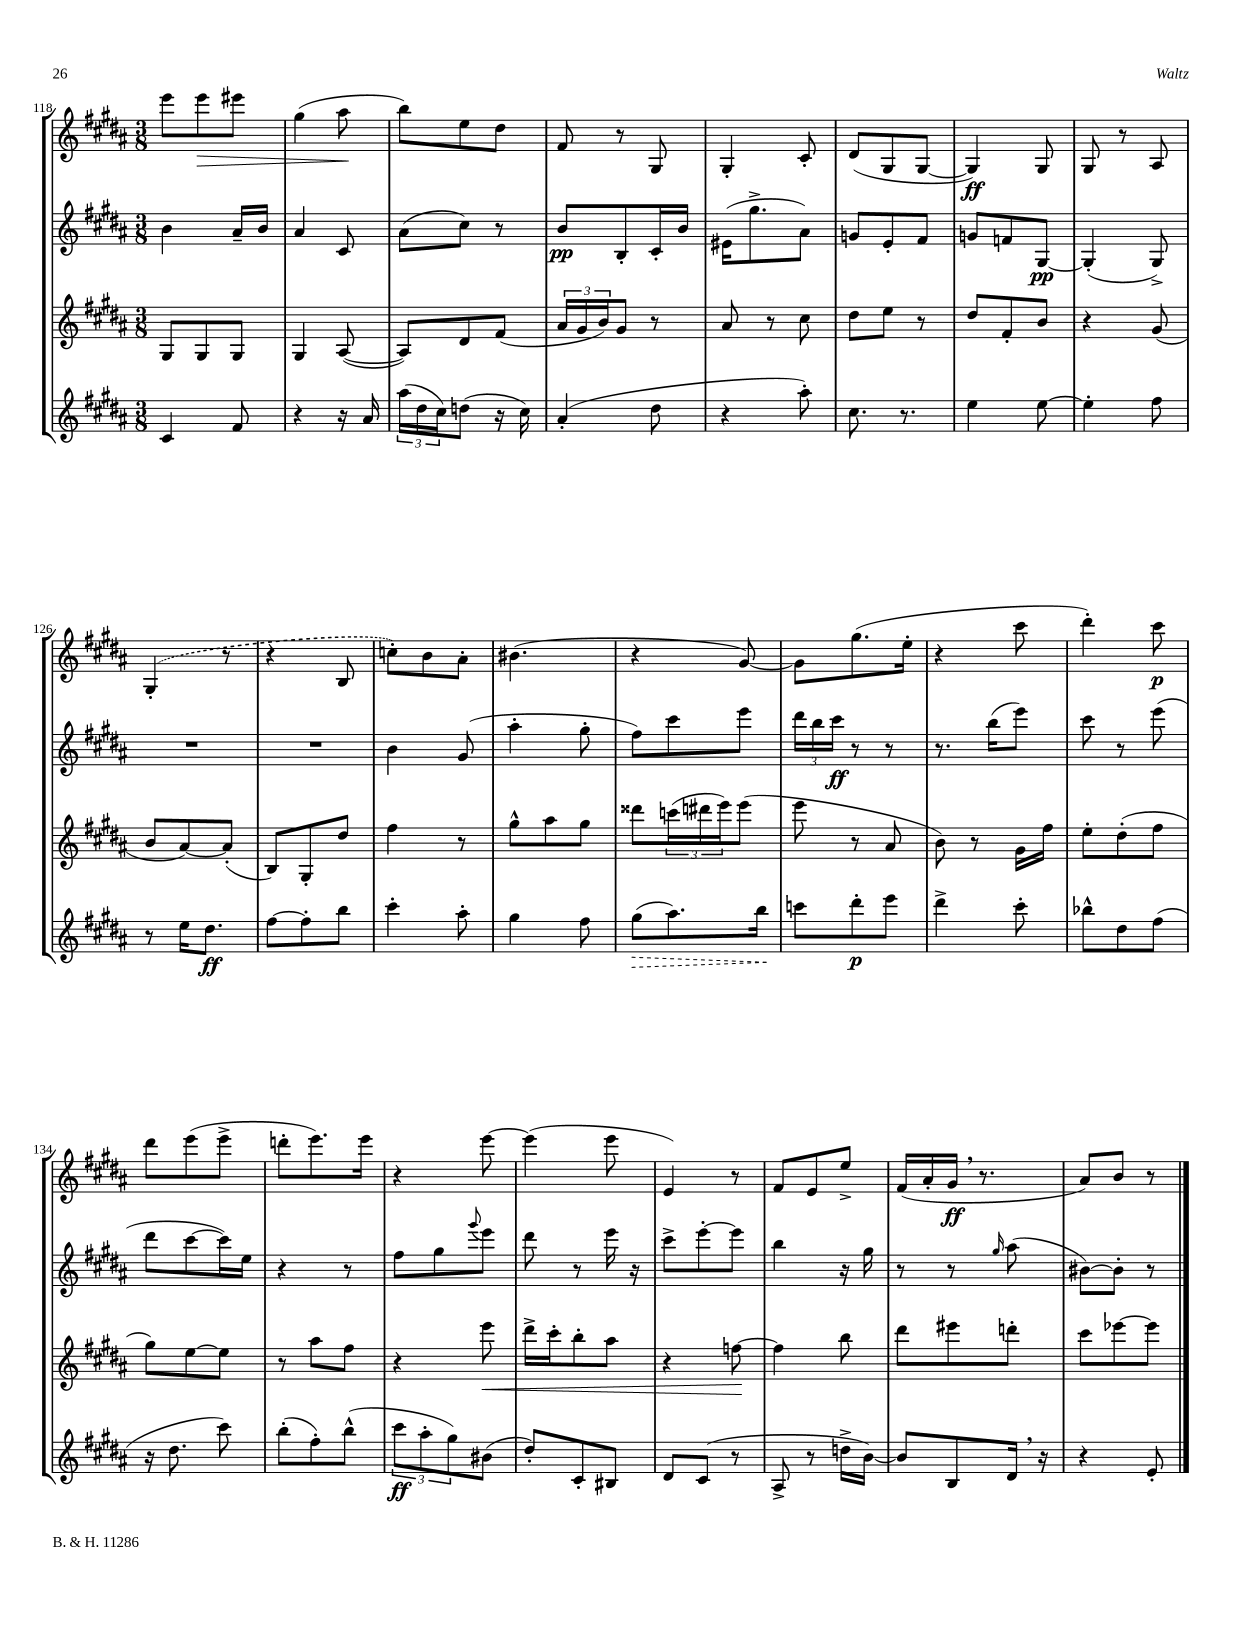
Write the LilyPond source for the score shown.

<<
\new StaffGroup <<
\new Staff = "s0" {
    \clef treble \key b \major \numericTimeSignature \time 3/8
    e'''8 e'''8\> eis'''8 |
    gis''4( ais''8\! |
    b''8) e''8 dis''8 |
    fis'8 r8 gis8 |
    gis4-. cis'8-. |
    dis'8( gis8 gis8~ |
    gis4\ff) gis8 |
    gis8 r8 ais8 |
    \once \slurDashed gis4-.( r8 |
    r4 b8 |
    c''8-.) b'8 ais'8-. |
    bis'4.( |
    r4 gis'8~) |
    gis'8 gis''8.( e''16-. |
    r4 cis'''8 |
    dis'''4-.) cis'''8\p |
    dis'''8 e'''8( e'''8-> |
    d'''8-. e'''8.) e'''16 |
    r4 e'''8~ |
    e'''4( e'''8 |
    e'4) r8 |
    fis'8 e'8 e''8-> |
    fis'16( ais'16-. gis'16\ff \breathe r8. |
    ais'8) b'8 r8 \bar "|." |
}
\new Staff = "s1" {
    \clef treble \key b \major \numericTimeSignature \time 3/8
    b'4 ais'16-- b'16 |
    ais'4 cis'8 |
    ais'8( cis''8) r8 |
    b'8\pp b8-. cis'16-. b'16 |
    eis'16( gis''8.-> ais'8) |
    g'8 e'8-. fis'8 |
    g'8 f'8 gis8~\pp |
    gis4-.( gis8->) |
    R4. |
    R4. |
    b'4 gis'8( |
    ais''4-. gis''8-. |
    fis''8) cis'''8 e'''8 |
    \tuplet 3/2 { dis'''16 b''16 cis'''16\ff } r8 r8 |
    r8. b''16( e'''8) |
    cis'''8 r8 e'''8( |
    dis'''8 cis'''8~ cis'''16) e''16 |
    r4 r8 |
    fis''8 gis''8 \appoggiatura { gis'''8 } e'''8 |
    dis'''8 r8 e'''16 r16 |
    cis'''8-> e'''8~-. e'''8 |
    b''4 r16 gis''16 |
    r8 r8 \grace { gis''16 } ais''8( |
    bis'8~) bis'8-. r8 \bar "|." |
}
\new Staff = "s2" {
    \clef treble \key b \major \numericTimeSignature \time 3/8
    gis8 gis8 gis8 |
    gis4 ais8~( |
    ais8) dis'8 fis'8( |
    \tuplet 3/2 { ais'16 gis'16 b'16) } gis'8 r8 |
    ais'8 r8 cis''8 |
    dis''8 e''8 r8 |
    dis''8 fis'8-. b'8 |
    r4 gis'8( |
    b'8 ais'8~) ais'8-.( |
    b8) gis8-. dis''8 |
    fis''4 r8 |
    gis''8-^ ais''8 gis''8 |
    disis'''8 \tuplet 3/2 { c'''16( dis'''16 e'''16) } e'''8( |
    e'''8 r8 ais'8 |
    b'8) r8 gis'16 fis''16 |
    e''8-. dis''8-.( fis''8 |
    gis''8) e''8~ e''8 |
    r8 ais''8 fis''8 |
    r4 e'''8\< |
    dis'''16-> cis'''16-. b''8-. ais''8 |
    r4 f''8~\! |
    f''4 b''8 |
    dis'''8 eis'''8 d'''8-. |
    cis'''8 ees'''8~ ees'''8 \bar "|." |
}
\new Staff = "s3" {
    \clef treble \key b \major \numericTimeSignature \time 3/8
    cis'4 fis'8 |
    r4 r16 ais'16 |
    \tuplet 3/2 { ais''16( dis''16 cis''16) } d''8( r16 cis''16) |
    ais'4-.( dis''8 |
    r4 ais''8-.) |
    cis''8. r8. |
    e''4 e''8~ |
    e''4-. fis''8 |
    r8 e''16 dis''8.\ff |
    fis''8~ fis''8-. b''8 |
    cis'''4-. ais''8-. |
    gis''4 fis''8 |
    \once \override Hairpin.style = #'dashed-line gis''8\>( ais''8.) b''16\! |
    c'''8 dis'''8-.\p e'''8 |
    dis'''4-> cis'''8-. |
    bes''8-^ dis''8 fis''8( |
    r16 dis''8. cis'''8) |
    b''8-.( fis''8-.) b''8-^( |
    \tuplet 3/2 { cis'''8\ff ais''8-. gis''8) } bis'8( |
    dis''8-.) cis'8-. bis8 |
    dis'8 cis'8( r8 |
    ais8-> r8 d''16-> b'16~) |
    b'8 b8 dis'16 \breathe r16 |
    r4 e'8-. \bar "|." |
}
>>
>>
\layout { \context { \Score currentBarNumber = #118 } }
